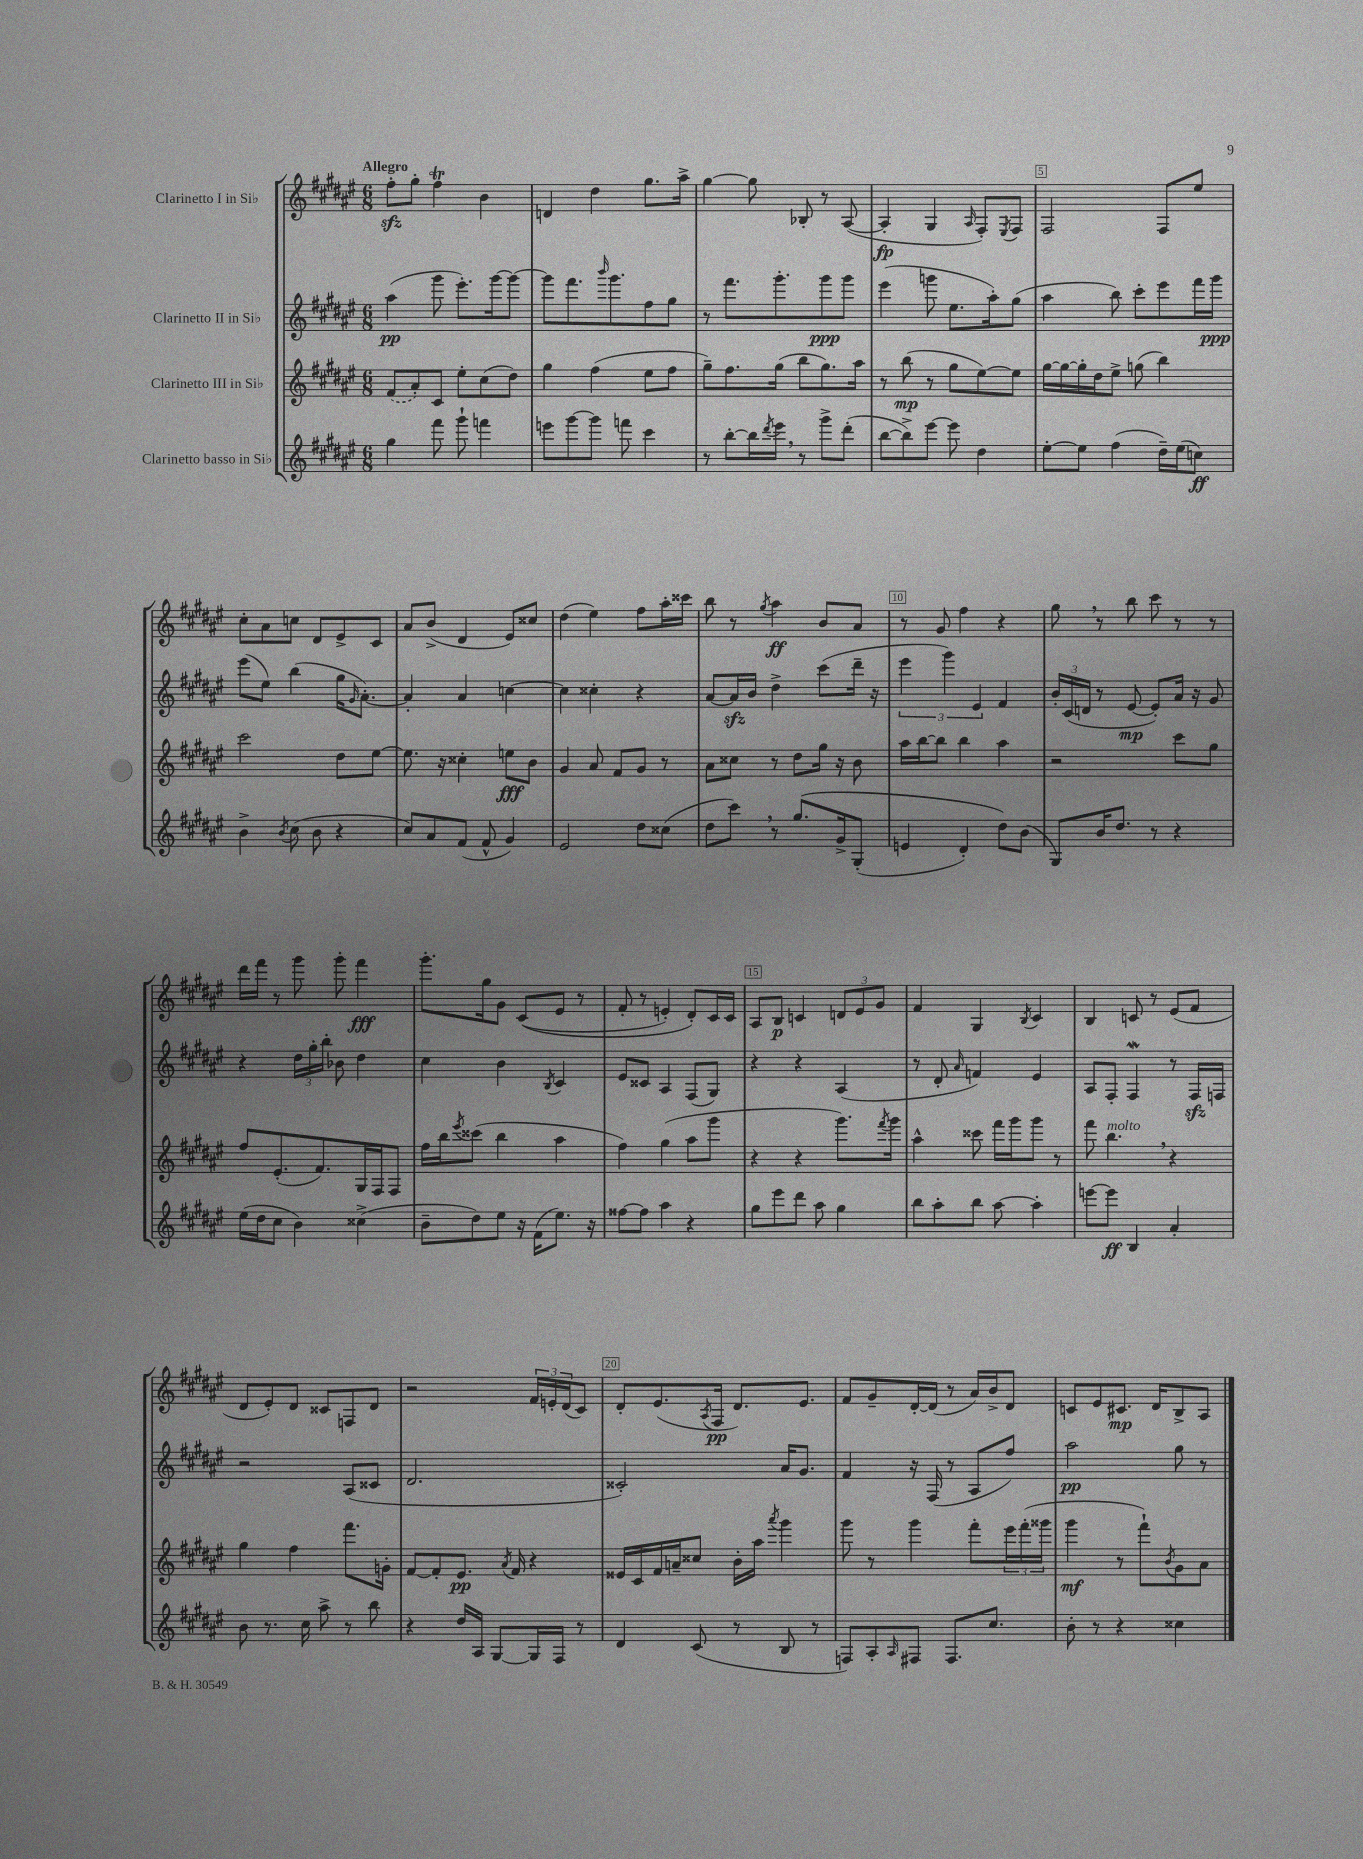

**kern	**kern	**kern	**kern
*staff4	*staff3	*staff2	*staff1
*clefG2	*clefG2	*clefG2	*clefG2
*k[f#c#g#d#a#e#]	*k[f#c#g#d#a#e#]	*k[f#c#g#d#a#e#]	*k[f#c#g#d#a#e#]
*M6/8	*M6/8	*M6/8	*M6/8
4gg#	(8f#	(4aa#	8ff#'
.	8a#')	.	8gg#'
8fff#	8c#	8ggg#	4ff#
8ggg#`	8ee#'	8.eee#')	.
4fff	(8cc#	.	4b
.	.	[16ggg#	.
.	8dd#)	8ggg#_	.
=	=	=	=
8eee	4gg#	8ggg#]	4d
[8ggg#	.	8.fff#	.
8ggg#]	(4ff#	.	4dd#
.	.	16qqbbb	.
.	.	8.ggg#	.
8fff	.	.	.
4ccc#	8ee#	8ff#	8.gg#
.	8ff#	8gg#	.
.	.	.	16aa#^
=	=	=	=
8r	8gg#~)	8r	[4gg#
[8bb'	8.ff#	8.fff#	.
16bb]	.	.	8gg#]
8qddd#	.	.	.
16eee#	(16gg#	8.ggg#'	.
8r	8bb	.	8B-'
8ggg#^	8.gg#)	8ggg#	8r
(8ddd#'	.	8ggg#	([8A#
.	16aa#	.	.
=	=	=	=
[8bb	8r	(4eee#	4A#']
8bb^])	(8bb	.	.
[8eee#	8r	8ggg	4G#
8eee#]	8gg#	8.ee#	.
.	.	.	16qqA#
4dd#	[8ee#)	.	8F#')
.	.	16aa#')	.
.	.	.	8qE#
.	8ee#]	(8gg#	8F#
=	=	=	=
[8ee#'	[16gg#	4aa#	2F#
.	16gg#_	.	.
8ee#]	16gg#']	.	.
.	16dd#	.	.
(4ff#	8ee#^	8bb)	.
.	(8gg	8ccc#'	.
16dd#~)	4bb)	8eee#	8F#
(16ee#	.	.	.
8cc)	.	16fff#	8ee#
.	.	16ggg#	.
=	=	=	=
4b^	2ccc#	(8eee#	8cc#'
.	.	8ee#)	8a#
8qb	.	.	.
(8cc#	.	(4bb	8cc
8b	.	.	8d#
4r	8dd#	16gg#	8e#^
.	.	16qqg#	.
.	.	[8.a#')	.
.	[8ee#	.	8c#
=	=	=	=
8cc#)	8.ee#]	4a#']	8a#
8a#	.	.	(8b^
.	16r	.	.
(8f#	4cc##'	4a#	4d#
8f#^^	.	.	.
4g#)	8ee	[4cc	8e#)
.	8b	.	8cc##
=	=	=	=
2e#	4g#	4cc]	(4dd#
.	8a#	4cc##'	4ee#)
.	8f#	.	.
8dd#	8g#	4r	8ff#
(8cc##	8r	.	16aa#'
.	.	.	16ccc##
=	=	=	=
8dd#	8a#	[8a#	8bb
8ccc#)	8cc##	16a#]	8r
.	.	16b	.
.	.	.	8qgg#
8r	8r	4dd#^	4aa#
&(8.gg#	8dd#	.	.
.	16gg#	(8ccc#	8b
16g#^	16r	.	.
(8G#'	8b	16ddd#~	8a#
.	.	16r	.
=	=	=	=
4e	16aa#	6eee#	8r
.	[16bb	.	.
.	8bb]	.	8g#
.	.	6ggg#)	.
4d#')	4bb	.	4ff#
.	.	6e#	.
8dd#&)	4aa#	4f#	4r
(8b	.	.	.
=	=	=	=
8G#)	2r	24b'	8gg#
.	.	(24c#	.
.	.	24d	.
16b	.	8r	8r
8.dd#	.	.	.
.	.	[8e#	8bb
8r	.	8e#'])	8ccc#
4r	8ccc#	16a#	8r
.	.	16r	.
.	8gg#	8g#	8r
=	=	=	=
(16ee#	8ff#	4r	16ddd#
16dd#	.	.	16fff#
8cc#	(8.e#'	.	8r
4b)	.	24dd#	8ggg#
.	.	24gg#'	.
.	8.f#)	.	.
.	.	24bb'	.
.	.	8b-	8ggg#'
(4cc##^	16G#	4dd#	4fff#
.	16F#	.	.
.	8F#	.	.
=	=	=	=
8b~	16ff#	4cc#	8.ggg#'
.	16bb	.	.
.	8qeee#	.	.
8dd#)	(8ccc##	.	.
.	.	.	16gg#
8ee#	4bb	4b	8g#
16r	.	.	&((8c#
(16f#	.	.	.
.	.	8qB	.
8.ee#)	4aa#	4c#	8e#
.	.	.	8r
16r	.	.	.
=	=	=	=
[8ff##	4ff#)	8e#	8f#'
8ff##]	.	8c##	8r
4aa#	(4gg#	4A#	4e')
4r	8aa#	(8F#	8d#'&)
.	8ggg#	8G#)	16c#
.	.	.	16c#
=	=	=	=
8gg#	4r	4r	8A#
8eee#	.	.	8B
8ddd#	4r	4r	4c
8aa#	.	.	.
4gg#	8.ggg#)	(4A#	12d
.	.	.	12e#
.	.	.	12g#
.	8qfff#	.	.
.	16ggg#	.	.
=	=	=	=
8bb	4aa#^^	8r	4f#
8aa#'	.	8d#'	.
.	.	16qqa#	.
8bb	8ccc##	4f)	4G#
[8aa#	16fff#	.	.
.	16ggg#	.	.
.	.	.	8qB
4aa#']	8ggg#	4e#	4c#
.	8r	.	.
=	=	=	=
[8eee	8fff#	8A#	4B
8eee]	4.bb	8F#'	.
4B	.	4F#	8c
.	.	.	8r
4a#'	4r	8r	(8e#
.	.	16F#	8f#
.	.	16F	.
=	=	=	=
8b	4gg#	2r	8d#
8.r	.	.	8e#')
.	4ff#	.	8d#
16cc#	.	.	.
8aa#^	.	.	8c##
8r	8.fff#	(8A#	8F
8bb	.	8c##	8d#
.	16g'	.	.
=	=	=	=
4r	[8f#	2.d#	2r
.	8f#']	.	.
16dd#	8.e#	.	.
16A#	.	.	.
[8G#	.	.	.
.	8qa#	.	.
.	16f#	.	.
16G#]	4r	.	24f#
.	.	.	24e'
16F#	.	.	.
.	.	.	(24d#
8r	.	.	8c#)
=	=	=	=
4d#	16e##	2c##')	8d#'
.	16c#	.	.
.	16f#	.	(8.e#
.	16a~	.	.
(8c#	8cc##	.	.
.	.	.	8qA#
.	.	.	16F#
8r	16b'	.	8.d#)
.	16aa#	.	.
.	8qaaa#	.	.
8B	4ggg#	16a#	.
.	.	8.g#	8.e#
8r	.	.	.
=	=	=	=
8F)	8ggg#	4f#	8f#
8A#'	8r	.	8g#~
16qqA#	.	.	.
8F#	4ggg#	16r	[16d#'
.	.	(16F#	(16d#]
8.F#	.	8r	8r
.	8fff#'	8A#	16a#)
8.cc#	.	.	16b^
.	24eee#	8ff#)	8d#
.	(24fff#'	.	.
.	24ggg##	.	.
=	=	=	=
8b'	4ggg#	2aa#	8c
8r	.	.	8e#
4r	8r	.	8.c#
.	8fff#`)	.	.
.	.	.	16d#
.	8qb	.	.
4cc##	8g#	8gg#	8B^
.	8a#	8r	8A#
==	==	==	==
*-	*-	*-	*-
